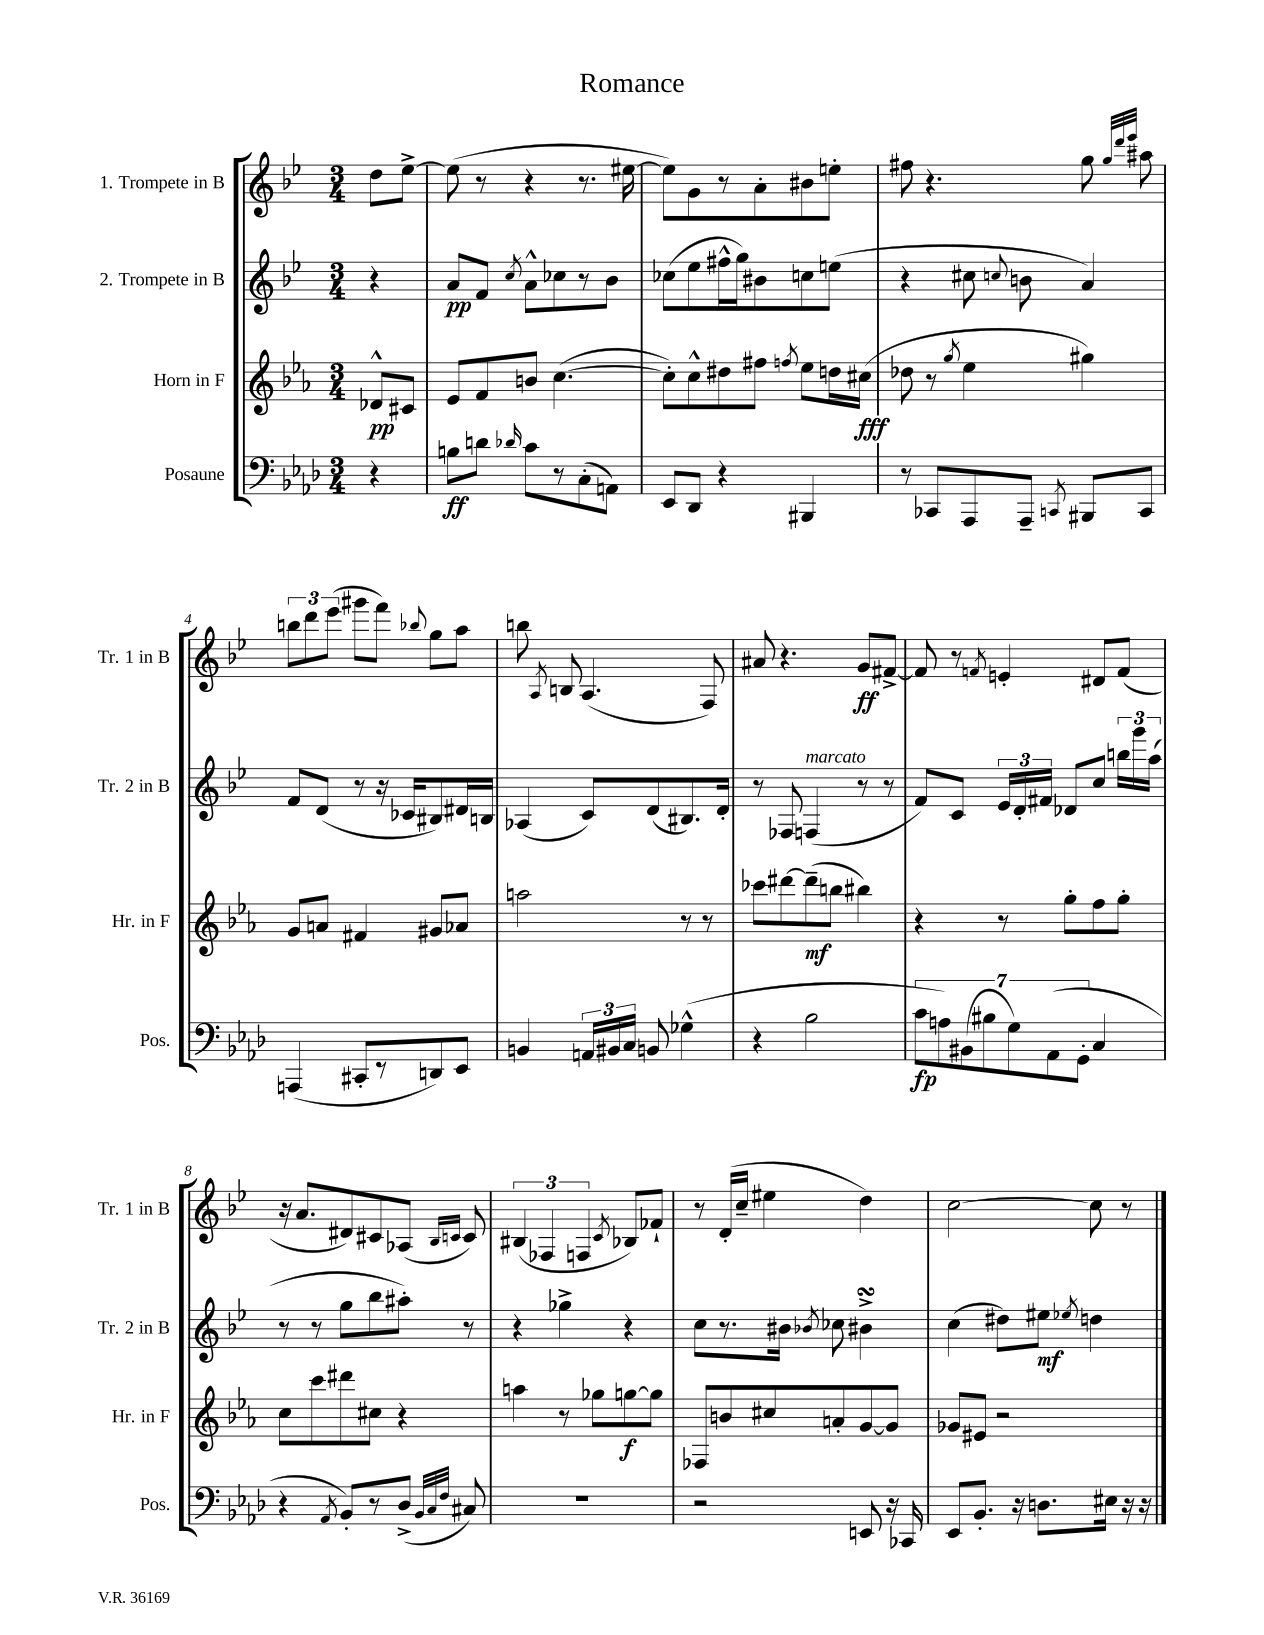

**kern	**kern	**kern	**kern
*staff4	*staff3	*staff2	*staff1
*clefF4	*clefG2	*clefG2	*clefG2
*k[b-e-a-d-]	*k[b-e-a-]	*k[b-e-]	*k[b-e-]
*M3/4	*M3/4	*M3/4	*M3/4
4r	8d-^^/L	4r	8dd\L
.	8c#/J	.	[8ee-^\J
=	=	=	=
8B\L	8e-/L	8a/L	(8ee-\]
8d\J	8f/	8f/J	8r
16qqd-/	.	8qcc/	.
8c\L	8b/J	8a^^\L	4r
8r	([4.cc\	8cc-\	.
(8C'\	.	8r	8.r
8AA\J)	.	8b-\J	.
.	.	.	[16ee#\
=	=	=	=
8EE-/L	8cc'\]L)	(8cc-\L	8ee#\]L)
8DD-/J	8cc^^\	8ee-\	8g\
4r	8dd#\	16ff#^^\L	8r
.	.	16gg\J)	.
.	8ff#\J	8b#\	8a'\
.	8qff/	.	.
4BBB#/	8ee-\L	8cc\	8b#\
.	16dd\L	(8ee\J	8ee'\J
.	(16cc#\JJ	.	.
=	=	=	=
8r	8dd-\	4r	8ff#\
8CC-/L	8r	.	4.r
.	8qgg/	.	.
8AAA-/	4ee-\	8cc#\	.
.	.	8qqcc/	.
8AAA-~/J	.	8b\	.
8qCC/	.	.	.
8BBB#/L	4gg#\)	4a/)	8gg\
.	.	.	32qqgg/LLL
.	.	.	32qqddd/
.	.	.	32qqeee-/JJJ
8CC/J	.	.	8aa#\
=	=	=	=
(4AAA/	8g/L	8f/L	12bb\L
.	.	.	12ddd\
.	8a/J	(8d/J	.
.	.	.	(12eee-\J
8CC#'/L	4f#/	8r	8ggg#\L
8r	.	16r	8fff\J)
.	.	16c-/LK	.
.	.	.	8qqbb-/
8DD/)	8g#/L	8B#/)	8gg\L
8EE-/J	8a-/J	16d#/L	8aa\J
.	.	16B/JJ	.
=	=	=	=
4BB/	2aa\	(4A-/	8bb\
.	.	.	8qA/
.	.	.	8B/
24AA/LL	.	8c/L)	(4.A/
24BB#/	.	.	.
24C/JJ	.	.	.
8BB/	.	(8d/	.
(4G-^^\	8r	8.B#/)	.
.	8r	.	8F/)
.	.	16d'/Jk	.
=	=	=	=
4r	8ccc-\L	8r	8a#/
.	[8ddd#\	8F-/	4.r
2B-\	(8ddd#~\]	(4F/	.
.	8bb\J	.	.
.	4bb#\)	8r	8g/L
.	.	8r	[8f#^/J
=	=	=	=
14c\L	4r	8f/L)	8f#/]
14A\)	.	.	.
.	.	8c/J	8r
(14BB#\	.	.	.
14B#\	.	.	.
.	.	.	8qf/
.	8r	24e-/LL	4e'/
14G\)	.	.	.
.	.	24d'/	.
.	.	24f#/JJ	.
(14AA-\	.	.	.
.	8gg'\L	8d-/L	.
14GG'\J	.	.	.
4C/	8ff\	8cc/J	8d#/L
.	8gg'\J	24bb\LL	(8f/J
.	.	24ggg\	.
.	.	(24aa\JJ	.
=	=	=	=
4r	8cc\L	8r	16r
.	.	.	8.a/L
.	8ccc\	8r	.
8qAA-/	.	.	.
8BB-'/L)	8ddd#\	8gg\L	8d#/)
8r	8cc#\J	8bb-\	8c#/
(8D-^/J	4r	8aa#'\J)	(8A-/J
32qqBB-/LLL	.	.	.
32qqC/	.	.	16qqB-/LL
32qqF/JJJ	.	.	16qqc/JJ
8C#/)	.	8r	8c/)
=	=	=	=
2.r	4aa\	4r	(6B#/
.	.	.	6F-/
.	8r	4gg-^\	.
.	.	.	6F/
.	8gg-\L	.	.
.	.	.	8qc/
.	[8gg\	4r	8B-/L)
.	8gg\]J	.	8f-`/J
=	=	=	=
2r	8F-/L	8cc\L	8r
.	8b/	8.r	(16d'/LL
.	.	.	16cc~/JJ
.	8cc#/	.	4ee#\
.	.	16b#\Jk	.
.	.	8qb-/	.
.	8a'/	8cc-\	.
8EE/	[8g/	4b#^\	4dd\)
16r	8g/]J	.	.
16CC-/	.	.	.
=	=	=	=
8EE-/L	8g-/L	(4cc\	[2cc\
8.BB-'/J	8e#/J	.	.
.	2r	8dd#\L)	.
16r	.	.	.
8.D\L	.	8ee#\J	.
.	.	8qee-/	.
.	.	4dd\	8cc\]
16E#\Jk	.	.	.
16r	.	.	8r
16r	.	.	.
==	==	==	==
*-	*-	*-	*-
